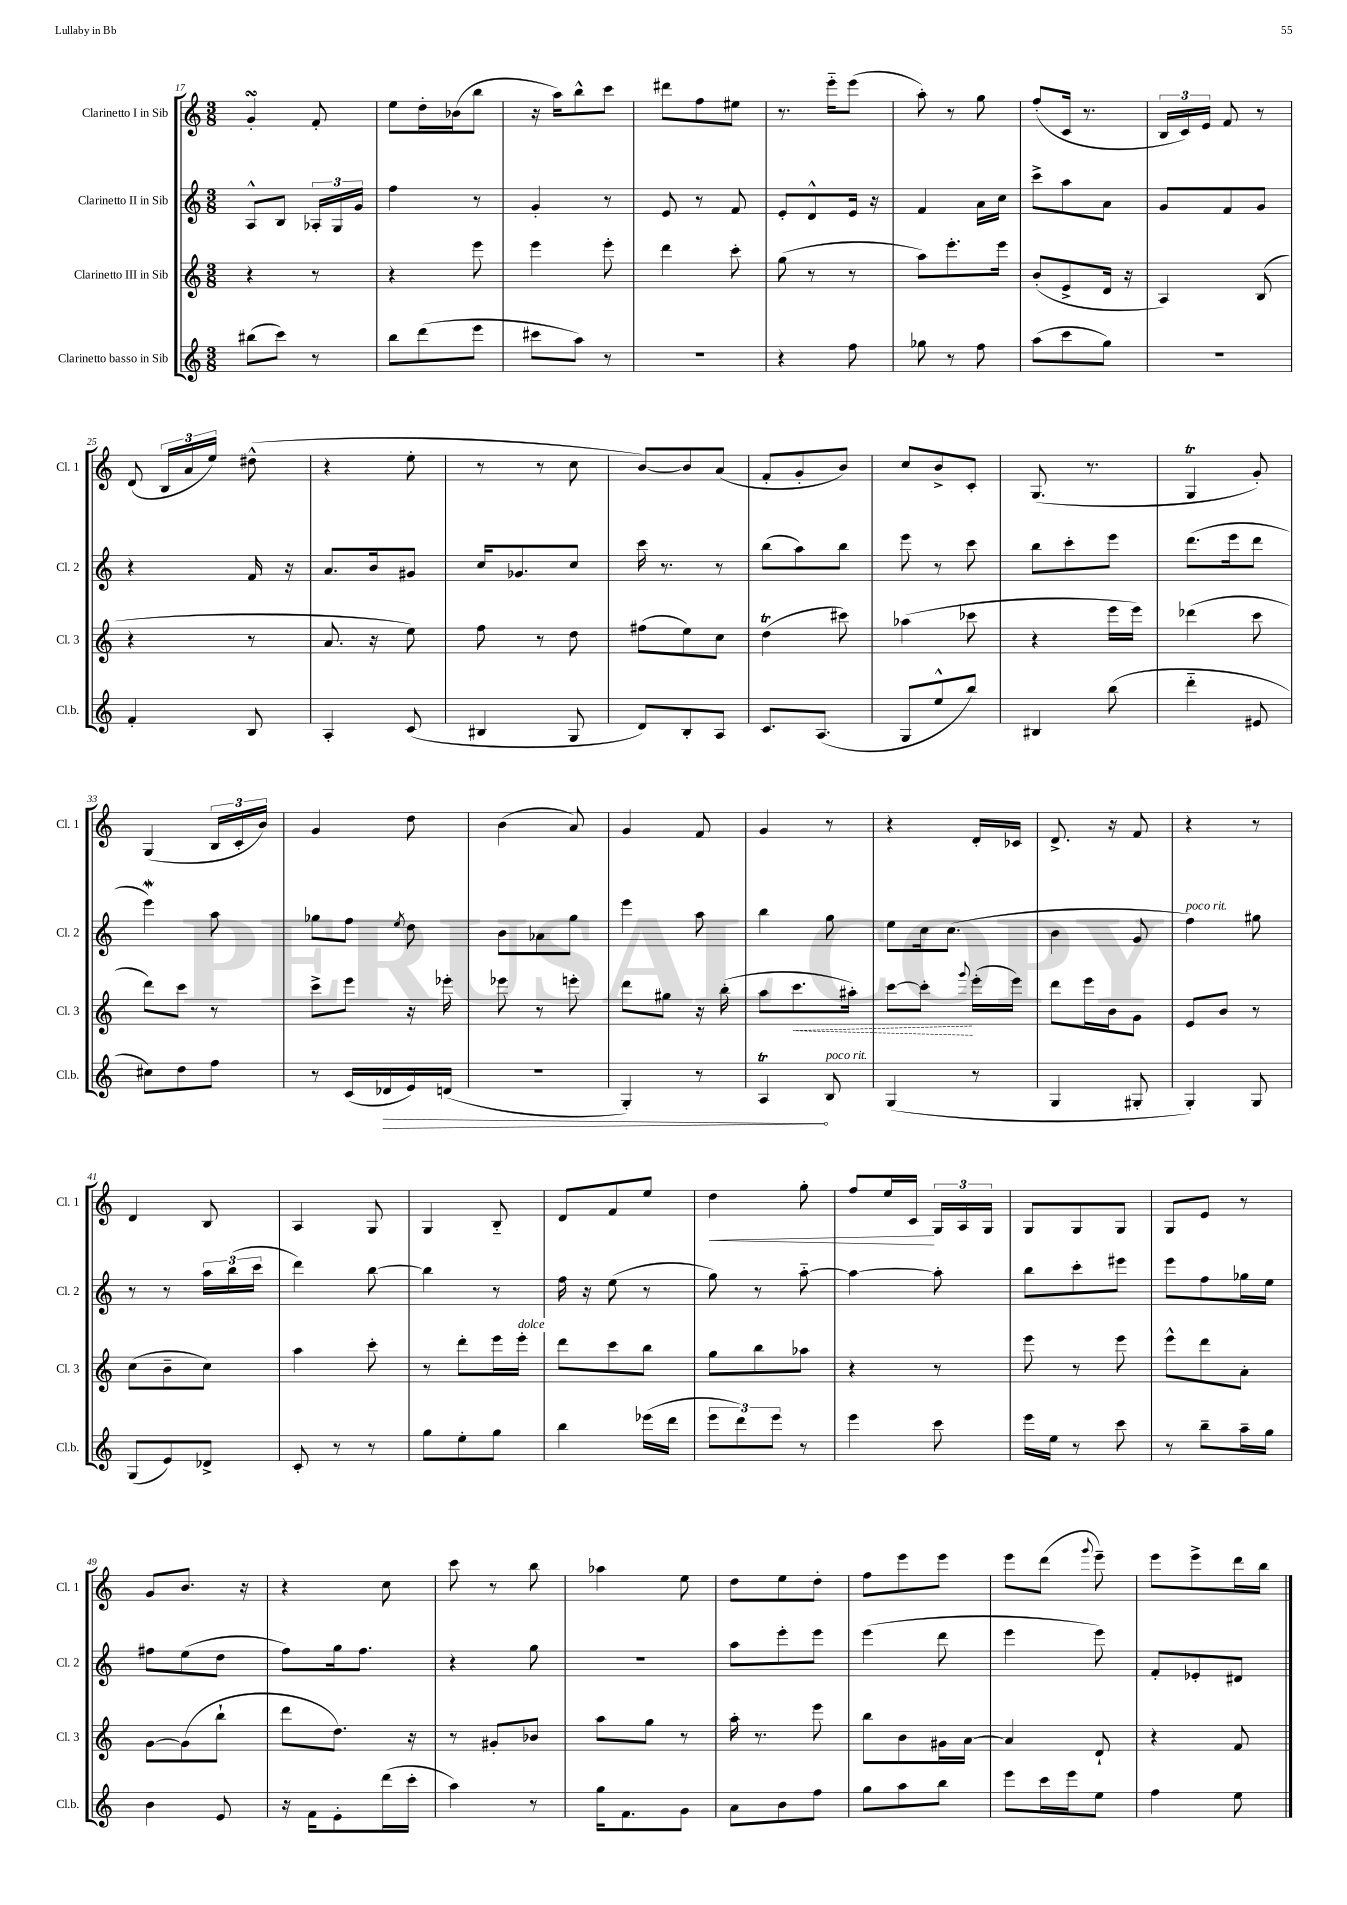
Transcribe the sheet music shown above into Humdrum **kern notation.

**kern	**dynam	**kern	**dynam	**kern	**kern	**dynam
*part4	*part4	*part3	*part3	*part2	*part1	*part1
*staff4	*staff4	*staff3	*staff3	*staff2	*staff1	*staff1
*I"Clarinetto basso in Sib	*	*I"Clarinetto III in Sib	*	*I"Clarinetto II in Sib	*I"Clarinetto I in Sib	*
*I'Cl.b.	*	*I'Cl. 3	*	*I'Cl. 2	*I'Cl. 1	*
*clefG2	*	*clefG2	*	*clefG2	*clefG2	*
*k[]	*	*k[]	*	*k[]	*k[]	*
*M3/8	*	*M3/8	*	*M3/8	*M3/8	*
=17	=17	=17	=17	=17	=17	=17
(8bb#X\L	.	4r	.	8A^^/L	4gsSSS'/	.
8ccc\J)	.	.	.	8B/J	.	.
8r	.	8r	.	24A-X'/LL	8f'/	.
.	.	.	.	24G/	.	.
.	.	.	.	24g/JJ	.	.
=18	=18	=18	=18	=18	=18	=18
8bb\L	.	4r	.	4ff\	8ee\L	.
(8ddd\	.	.	.	.	16dd'\L	.
.	.	.	.	.	(16b-X\J	.
8eee\J	.	8eee\	.	8r	8bb\J	.
=19	=19	=19	=19	=19	=19	=19
8ccc#X\L	.	4eee\	.	4g'/	16r	.
.	.	.	.	.	16aa\KL)	.
8aa\J)	.	.	.	.	8bb^^\	.
8r	.	8eee'\	.	8r	8ccc\J	.
=20	=20	=20	=20	=20	=20	=20
4.r	.	4ddd\	.	8e/	8ddd#X\L	.
.	.	.	.	8r	8ff\	.
.	.	8ccc'\	.	8f/	8ee#X\J	.
=21	=21	=21	=21	=21	=21	=21
4r	.	(8gg\	.	8e'/L	8.r	.
.	.	8r	.	8d^^/	.	.
.	.	.	.	.	16eee\KL	.
8ff\	.	8r	.	16e/Jk	(8eee\J	.
.	.	.	.	16r	.	.
=22	=22	=22	=22	=22	=22	=22
8gg-X\	.	8aa\L)	.	4f/	8aa'\)	.
8r	.	8.eee'\	.	.	8r	.
8ff\	.	.	.	16a\LL	8gg\	.
.	.	16eee\Jk	.	16cc\JJ	.	.
=23	=23	=23	=23	=23	=23	=23
(8aa\L	.	(8b'/L	.	8ccc^\L	(8ff'/L	.
8ccc\	.	8e^/	.	8aa\	16c/Jk	.
.	.	.	.	.	8.r	.
8gg\J)	.	16d/Jk	.	8a\J	.	.
.	.	16r	.	.	.	.
=24	=24	=24	=24	=24	=24	=24
4.r	.	4A/)	.	8g/L	24B/LL	.
.	.	.	.	.	24c/)	.
.	.	.	.	.	24e/JJ	.
.	.	.	.	8f/	8f/	.
.	.	(8B/	.	8g/J	8r	.
!!LO:LB:g=z
=25	=25	=25	=25	=25	=25	=25
4f'/	.	4r	.	4r	(8d/	.
.	.	.	.	.	24B/LL	.
.	.	.	.	.	24a/	.
.	.	.	.	.	24ee/JJ)	.
8B/	.	8r	.	16f/	(8dd#X^^\	.
.	.	.	.	16r	.	.
=26	=26	=26	=26	=26	=26	=26
4A'/	.	8.a/	.	8.a/L	4r	.
.	.	16r	.	16b/k	.	.
(8c/	.	8ee\)	.	8g#X/J	8ee'\	.
=27	=27	=27	=27	=27	=27	=27
4B#X/	.	8ff\	.	16cc/KL	8r	.
.	.	.	.	8.g-X/	.	.
.	.	8r	.	.	8r	.
8G/	.	8dd\	.	8cc/J	8cc\	.
=28	=28	=28	=28	=28	=28	=28
8d/L)	.	(8ff#X\L	.	16ccc\	[8b/L)	.
.	.	.	.	8.r	.	.
8B'/	.	8ee\)	.	.	8b/]	.
8A/J	.	8cc\J	.	8r	(8a/J	.
=29	=29	=29	=29	=29	=29	=29
8.c/L	.	(4ddT\	.	(8bb\L	8f'/L	.
.	.	.	.	8aa\)	8g'/	.
(8.A/J	.	.	.	.	.	.
.	.	8ccc#X\)	.	8bb\J	8b/J)	.
=30	=30	=30	=30	=30	=30	=30
8G/L	.	(4aa-X\	.	8eee\	8cc/L	.
8ee^^/	.	.	.	8r	8b^/	.
8bb/J)	.	8ccc-X\	.	8ccc\	8c'/J	.
=31	=31	=31	=31	=31	=31	=31
4B#X/	.	4r	.	8bb\L	(8.G/	.
.	.	.	.	8ccc'\	.	.
.	.	.	.	.	8.r	.
(8bb\	.	16eee\LL	.	8eee\J	.	.
.	.	16eee\JJ)	.	.	.	.
=32	=32	=32	=32	=32	=32	=32
4ddd\	.	(4ddd-X\	.	(8.ddd\L	4GT/	.
.	.	.	.	16eee\k	.	.
8e#X/	.	8ccc\	.	8ddd\J	8g'/)	.
!!LO:LB:g=z
=33	=33	=33	=33	=33	=33	=33
8cc#X\L)	.	8ddd\L)	.	4eeeW\)	(4G/	.
8dd\	.	8ccc\J	.	.	.	.
8ff\J	.	8r	.	8aa\	24B/LL	.
.	.	.	.	.	24c'/	.
.	.	.	.	.	24b/JJ)	.
=34	=34	=34	=34	=34	=34	=34
8r	.	8ccc^\L	.	8gg-X\L	4g/	.
(16c/LL	.	8eee\J	.	8ff\J	.	.
!	!LO:HP:b	!	!	!	!	!
16d-X/	>	.	.	.	.	.
.	.	.	.	8qee/	.	.
16e/)	.	16r	.	8dd\	8dd\	.
(16dn/JJ	.	16eee-X'\	.	.	.	.
=35	=35	=35	=35	=35	=35	=35
4.r	.	8eee-X\	.	8b\L	(4b\	.
.	.	8r	.	8a-X\	.	.
.	.	8eeen'\	.	8gg\J	8a/)	.
=36	=36	=36	=36	=36	=36	=36
4G'/)	.	8ddd\L	.	4eee\	4g/	.
.	.	8gg#X\J	.	.	.	.
8r	.	16r	.	8aa\	8f/	.
.	.	(16bb'\	.	.	.	.
=37	=37	=37	=37	=37	=37	=37
4AT/	.	8aa\L	.	4bb\	4g/	.
!	!	!	!LO:HP:b	!	!	!
.	.	8.ccc\	<	.	.	.
!LO:TX:a:i:t=poco rit.	!	!	!	!	!	!
8B/	]	.	.	8gg\	8r	.
.	.	16aa#X'\Jk)	.	.	.	.
=38	=38	=38	=38	=38	=38	=38
(4G/	.	[8ccc\L	.	8ee\L	4r	.
.	.	8ccc'\J]	.	16cc\k	.	.
.	.	.	.	(8.cc\J	.	.
.	.	8qqggg/	.	.	.	.
8r	.	(16eee'\LL	[	.	16d'/LL	.
.	.	16eee\JJ)	.	.	16c-X/JJ	.
=39	=39	=39	=39	=39	=39	=39
4G/	.	8ddd\L	.	4b\	8.d^/	.
.	.	16eee\L	.	.	.	.
.	.	16b\J	.	.	16r	.
8G#X'/	.	8g\J	.	8g/	8f/	.
=40	=40	=40	=40	=40	=40	=40
!	!	!	!	!LO:TX:a:i:t=poco rit.	!	!
4G'/)	.	8e/L	.	4ff\)	4r	.
.	.	8b/J	.	.	.	.
8G/	.	8r	.	8gg#X\	8r	.
!!LO:LB:g=z
=41	=41	=41	=41	=41	=41	=41
(8G/L	.	(8cc\L	.	8r	4d/	.
8e/)	.	8b~\	.	8r	.	.
8d-X^/J	.	8cc\J)	.	24aa\LL	8B/	.
.	.	.	.	(24bb\	.	.
.	.	.	.	24ccc\JJ	.	.
=42	=42	=42	=42	=42	=42	=42
8c'/	.	4aa\	.	4ddd\)	4A/	.
8r	.	.	.	.	.	.
8r	.	8ccc'\	.	[8bb\	8G/	.
=43	=43	=43	=43	=43	=43	=43
8gg\L	.	8r	.	4bb\]	4G/	.
8ee'\	.	8ddd'\L	.	.	.	.
8gg\J	.	16eee\L	.	8r	8B/	.
!	!	!LO:TX:a:i:t=dolce	!	!	!	!
.	.	16eee'\JJ	.	.	.	.
=44	=44	=44	=44	=44	=44	=44
4bb\	.	8ddd\L	.	16ff\	8d/L	.
.	.	.	.	16r	.	.
.	.	8ccc\	.	(8ee\	8f/	.
(16eee-X\LL	.	8bb\J	.	8r	8ee/J	.
16ddd\JJ	.	.	.	.	.	.
=45	=45	=45	=45	=45	=45	=45
!	!	!	!	!	!	!LO:HP:b
12eee\L	.	8gg\L	.	8gg\)	4dd\	<
12ddd\)	.	.	.	.	.	.
.	.	8bb\	.	8r	.	.
12eee\J	.	.	.	.	.	.
8r	.	8aa-X\J	.	[8aa\	8gg'\	.
=46	=46	=46	=46	=46	=46	=46
4eee\	.	4r	.	4aa\_	8ff/L	.
.	.	.	.	.	16ee/L	.
.	.	.	.	.	16c/JJ	.
8ccc\	.	8r	.	8aa'\]	24G/LL	[
.	.	.	.	.	24A/	.
.	.	.	.	.	24G/JJ	.
=47	=47	=47	=47	=47	=47	=47
16eee\LL	.	8eee\	.	8bb\L	8G/L	.
16ee\JJ	.	.	.	.	.	.
8r	.	8r	.	8ccc'\	8G/	.
8ccc\	.	8eee\	.	8eee#X\J	8G/J	.
=48	=48	=48	=48	=48	=48	=48
8r	.	8eee^^\L	.	8eee\L	8G/L	.
8bb~\L	.	8ddd\	.	8ff\	8e/J	.
16aa~\L	.	8a'\J	.	16gg-X\L	8r	.
16gg\JJ	.	.	.	16ee\JJ	.	.
!!LO:LB:g=z
=49	=49	=49	=49	=49	=49	=49
4b\	.	[8g\L	.	8ff#X\L	8g/L	.
.	.	(8g\]	.	(8ee\	8.b/J	.
8e/	.	8bb`\J	.	8dd\J	.	.
.	.	.	.	.	16r	.
=50	=50	=50	=50	=50	=50	=50
16r	.	8ddd\L	.	8ff\L)	4r	.
16f\KL	.	.	.	.	.	.
8e'\	.	8.dd\J)	.	16gg\k	.	.
.	.	.	.	8.ff\J	.	.
(16ddd\L	.	.	.	.	8cc\	.
16ccc'\JJ	.	16r	.	.	.	.
=51	=51	=51	=51	=51	=51	=51
4aa\)	.	8r	.	4r	8ccc\	.
.	.	8g#X'/L	.	.	8r	.
8r	.	8b-X/J	.	8gg\	8bb\	.
=52	=52	=52	=52	=52	=52	=52
16gg\KL	.	8aa\L	.	4.r	4aa-X\	.
8.f\	.	.	.	.	.	.
.	.	8gg\J	.	.	.	.
8g\J	.	8r	.	.	8ee\	.
=53	=53	=53	=53	=53	=53	=53
8a\L	.	16aa'\	.	8aa\L	8dd\L	.
.	.	8.r	.	.	.	.
8b\	.	.	.	8eee'\	8ee\	.
8ff\J	.	8eee\	.	8eee\J	8dd'\J	.
=54	=54	=54	=54	=54	=54	=54
8gg\L	.	8bb\L	.	(4eee\	8ff\L	.
8aa\	.	8b\	.	.	8eee\	.
8bb\J	.	16g#X\L	.	8ddd\	8eee\J	.
.	.	[16a\JJ	.	.	.	.
=55	=55	=55	=55	=55	=55	=55
8eee\L	.	4a/]	.	4eee\	8eee\L	.
16ccc\L	.	.	.	.	(8ddd\J	.
16eee\J	.	.	.	.	.	.
.	.	.	.	.	8qqggg/	.
8ee\J	.	8d`/	.	8eee\)	8eee~\)	.
=56	=56	=56	=56	=56	=56	=56
4ff\	.	4r	.	8f'/L	8eee\L	.
.	.	.	.	8e-X'/	8eee^\	.
8ee\	.	8f/	.	8d#X/J	16ddd\L	.
.	.	.	.	.	16bb\JJ	.
==	==	==	==	==	==	==
*-	*-	*-	*-	*-	*-	*-
